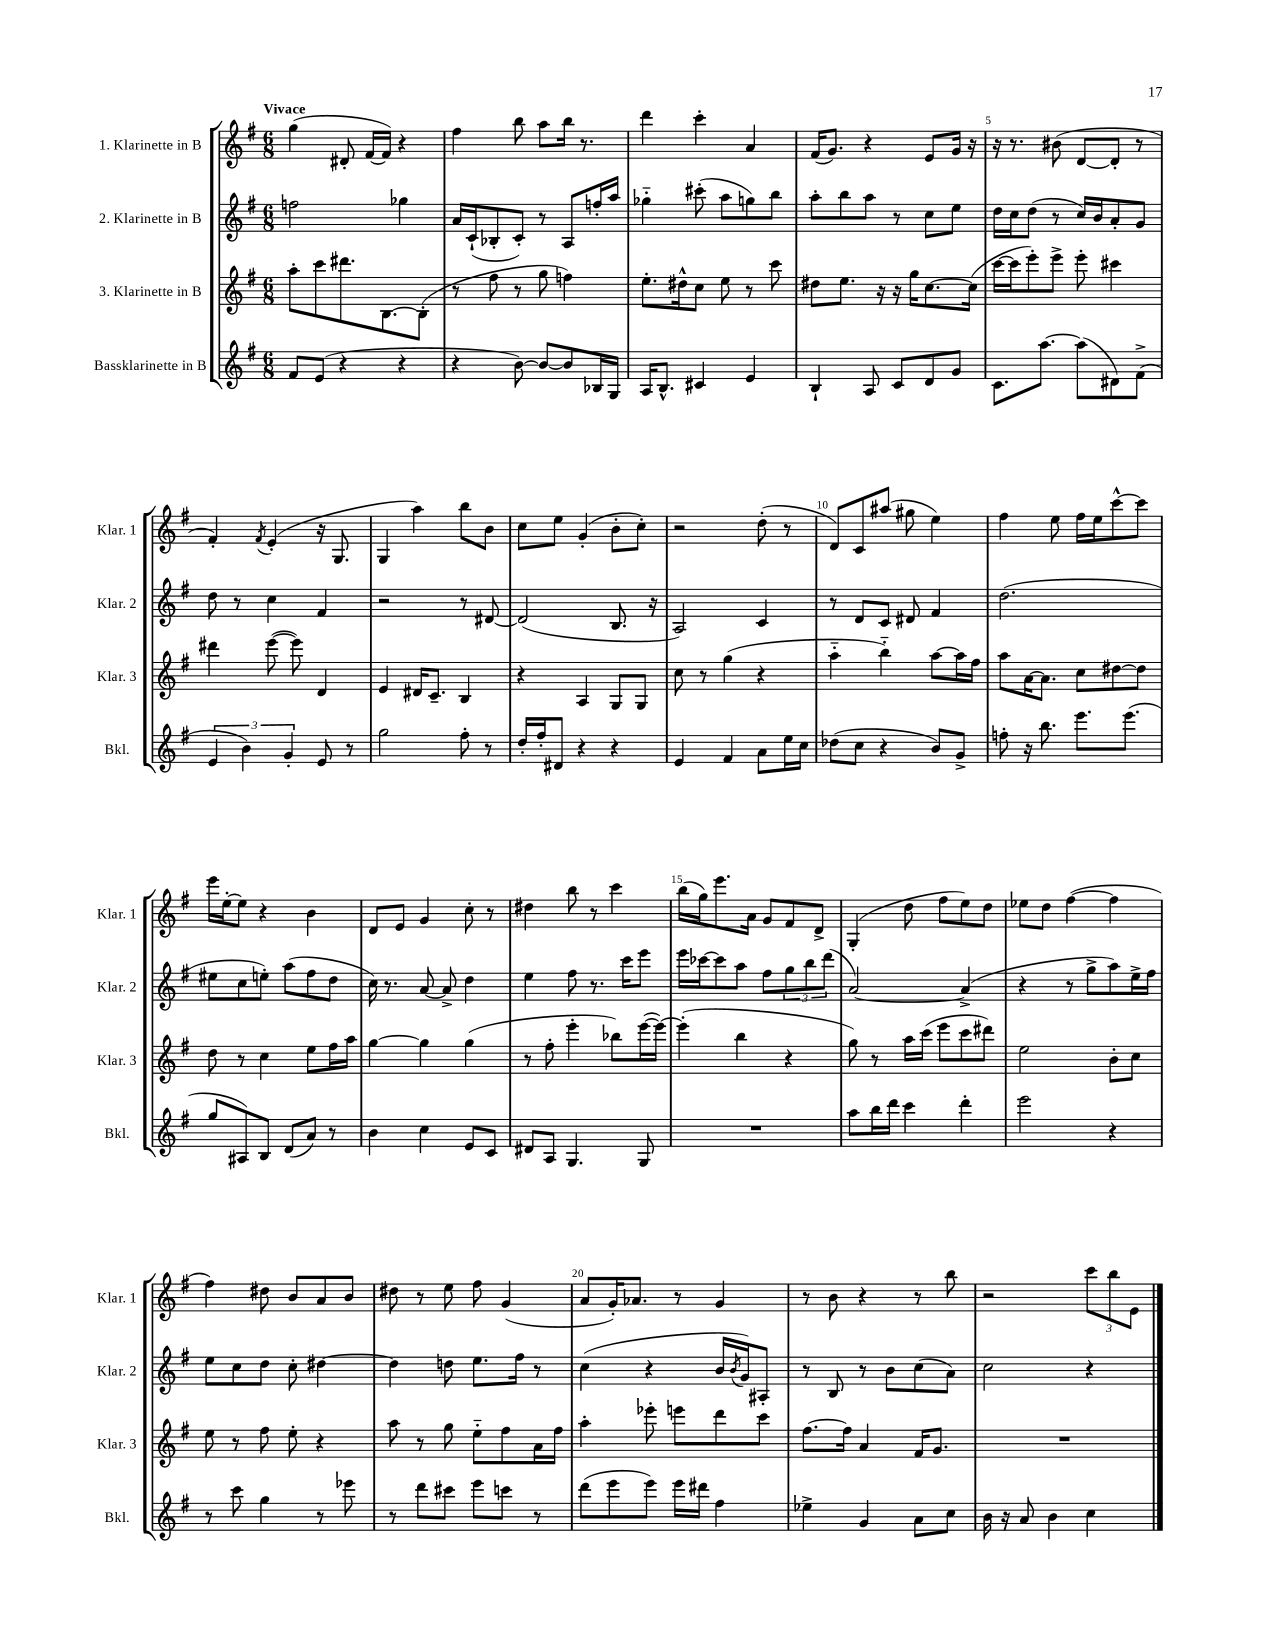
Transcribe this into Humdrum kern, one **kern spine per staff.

**kern	**kern	**kern	**kern
*staff4	*staff3	*staff2	*staff1
*clefG2	*clefG2	*clefG2	*clefG2
*k[f#]	*k[f#]	*k[f#]	*k[f#]
*M6/8	*M6/8	*M6/8	*M6/8
8f#/L	8aa'\L	2ff\	(4gg\
(8e/J	8ccc\	.	.
4r	8.ddd#\	.	8d#'/
.	.	.	[16f#/LL
.	[8.B\	.	16f#/]JJ)
4r	.	4gg-\	4r
.	(8B'\]J	.	.
=	=	=	=
4r	8r	16a/LL	4ff#\
.	.	(16c`/J	.
.	8ff#\	8B-'/	.
[8b\)	8r	8c'/J)	8bb\
8b/_L	8gg\	8r	8aa\L
8b/]	4ff\)	8A/L	16bb\Jk
.	.	.	8.r
16B-/L	.	16ff'/L	.
16G/JJ	.	16aa/JJ	.
=	=	=	=
16A/LK	8.ee'\L	4gg-'~\	4ddd\
8.B^^/J	.	.	.
.	16dd#^^\k	.	.
4c#/	8cc\J	(8ccc#'\	4ccc'\
.	8ee\	8aa\L	.
4e/	8r	8gg\)	4a/
.	8ccc\	8bb\J	.
=	=	=	=
4B`/	8dd#\L	8aa'\L	(16f#/LK
.	.	.	8.g/J)
.	8.ee\J	8bb\	.
8A/	.	8aa\J	4r
.	16r	.	.
8c/L	16r	8r	.
.	16gg\LK	.	.
8d/	[8.cc\	8cc\L	8e/L
8g/J	.	8ee\J	16g/Jk
.	(16cc\]Jk	.	16r
=	=	=	=
8.c\L	[16ccc\LL	16dd\LL	16r
.	16ccc\]J	16cc\J	8.r
.	8eee'\)	(8dd\J	.
[8.aa\J	.	.	.
.	8eee^\J	8r	(8b#\
(8aa\]L	8eee'\	16cc/LL)	[8d/L
.	.	16b/J	.
8d#\)	4ccc#\	8a'/	8d'/]J
(8f#^\J	.	8g/J	8r
=	=	=	=
6e/	4ddd#\	8dd\	4f#'/)
.	.	8r	.
6b\)	.	.	.
.	.	.	8qf#/
.	([8eee\	4cc\	(4e'/
6g'/	.	.	.
.	8eee\])	.	.
8e/	4d/	4f#/	16r
.	.	.	8.G/
8r	.	.	.
=	=	=	=
2gg\	4e/	2r	4G/
.	16d#/LK	.	4aa\)
.	8.c~/J	.	.
8ff#'\	4B/	8r	8bb\L
8r	.	[8d#/	8b\J
=	=	=	=
16dd'/LL	4r	(2d#/]	8cc\L
16ff#'/J	.	.	.
8d#/J	.	.	8ee\J
4r	4A/	.	(4g'/
4r	8G/L	8.B/	8b'\L
.	8G/J	.	8cc'\J)
.	.	16r	.
=	=	=	=
4e/	8cc\	2A/)	2r
.	8r	.	.
4f#/	(4gg\	.	.
8a\L	4r	4c/	(8dd'\
16ee\L	.	.	8r
16cc\JJ	.	.	.
=	=	=	=
(8dd-\L	4aa'~\	8r	8d/L)
8cc\J	.	8d/L	8c/
4r	4bb'~\)	8c/J	(8aa#/J
.	.	8d#/	8gg#\
8b/L)	[8aa\L	4f#/	4ee\)
8g^/J	16aa\]L	.	.
.	16ff#\JJ	.	.
=	=	=	=
8ff'\	8aa\L	(2.dd\	4ff#\
16r	[16a\K	.	.
8.bb\	8.a\]J	.	.
.	.	.	8ee\
8.eee\L	8cc\L	.	16ff#\LL
.	.	.	16ee\J
.	[8dd#\	.	[8ccc^^\
(8.eee\J	.	.	.
.	8dd#\]J	.	8ccc\]J
=	=	=	=
8gg/L	8dd\	8ee#\L	16eee\LL
.	.	.	[16ee'\J
8A#/)	8r	8cc\	8ee\]J
8B/J	4cc\	8ee'\J)	4r
(8d/L	.	(8aa\L	.
8a/J)	8ee\L	8ff#\	4b\
8r	16ff#\L	8dd\J	.
.	16aa\JJ	.	.
=	=	=	=
4b\	[4gg\	16cc\)	8d/L
.	.	8.r	.
.	.	.	8e/J
4cc\	4gg\]	[8a/	4g/
.	.	8a^/]	.
8e/L	(4gg\	4dd\	8cc'\
8c/J	.	.	8r
=	=	=	=
8d#/L	8r	4ee\	4dd#\
8A/J	8ff#'\	.	.
4.G/	4eee'\	8ff#\	8bb\
.	.	8.r	8r
.	8bb-\L)	.	4ccc\
.	.	16ccc\LK	.
8G/	([16eee\L	8eee\J	.
.	16eee\_JJ)	.	.
=	=	=	=
2.r	(4eee'\]	16eee\LL	(16bb\LL
.	.	[16ccc-\J	16gg\J)
.	.	8ccc-\]	8.eee\
.	4bb\	8aa\J	.
.	.	.	16a\Jk
.	.	8ff#\L	8g/L
.	4r	12gg\	8f#/
.	.	12bb\	.
.	.	.	8d^/J
.	.	(12ddd\J	.
=	=	=	=
8aa\L	8gg\)	[2a/)	(4G'/
16bb\L	8r	.	.
16ddd\JJ	.	.	.
4ccc\	16aa\LL	.	8dd\
.	(16ccc\JJ	.	.
.	8eee\L	.	8ff#\L
4ddd'\	8ccc\	(4a^/]	8ee\)
.	8ddd#\J)	.	8dd\J
=	=	=	=
2eee\	2ee\	4r	8ee-\L
.	.	.	8dd\J
.	.	8r	([4ff#\
.	.	8gg^\L	.
4r	8b'\L	8aa\)	4ff#\]
.	8cc\J	16ee^\L	.
.	.	16ff#\JJ	.
=	=	=	=
8r	8ee\	8ee\L	4ff#\)
8ccc\	8r	8cc\	.
4gg\	8ff#\	8dd\J	8dd#\
.	8ee'\	8cc'\	8b/L
8r	4r	[4dd#\	8a/
8eee-\	.	.	8b/J
=	=	=	=
8r	8aa\	4dd#\]	8dd#\
8ddd\L	8r	.	8r
8ccc#\J	8gg\	8dd\	8ee\
8eee\L	8ee'~\L	8.ee\L	8ff#\
8ccc\J	8ff#\	.	(4g/
.	.	16ff#\Jk	.
8r	16a\L	8r	.
.	16ff#\JJ	.	.
=	=	=	=
(8ddd\L	4aa'\	(4cc\	8a/L
8eee\	.	.	16g'/K)
.	.	.	8.a-/J
8eee\J)	8eee-'\	4r	.
16eee\LL	8eee\L	.	8r
16ddd#\JJ	.	.	.
4ff#\	8ddd\	16b/LL	4g/
.	.	8qb/	.
.	.	16g/J)	.
.	8ccc\J	8A#'/J	.
=	=	=	=
4ee-^\	[8.ff#\L	8r	8r
.	.	8B/	8b\
.	16ff#\]Jk	.	.
4g/	4a/	8r	4r
.	.	8b\L	.
8a\L	16f#/LK	(8cc\	8r
.	8.g/J	.	.
8cc\J	.	8a\J)	8bb\
=	=	=	=
16b\	2.r	2cc\	2r
16r	.	.	.
8a/	.	.	.
4b\	.	.	.
4cc\	.	4r	12ccc\L
.	.	.	12bb\
.	.	.	12e\J
==	==	==	==
*-	*-	*-	*-
